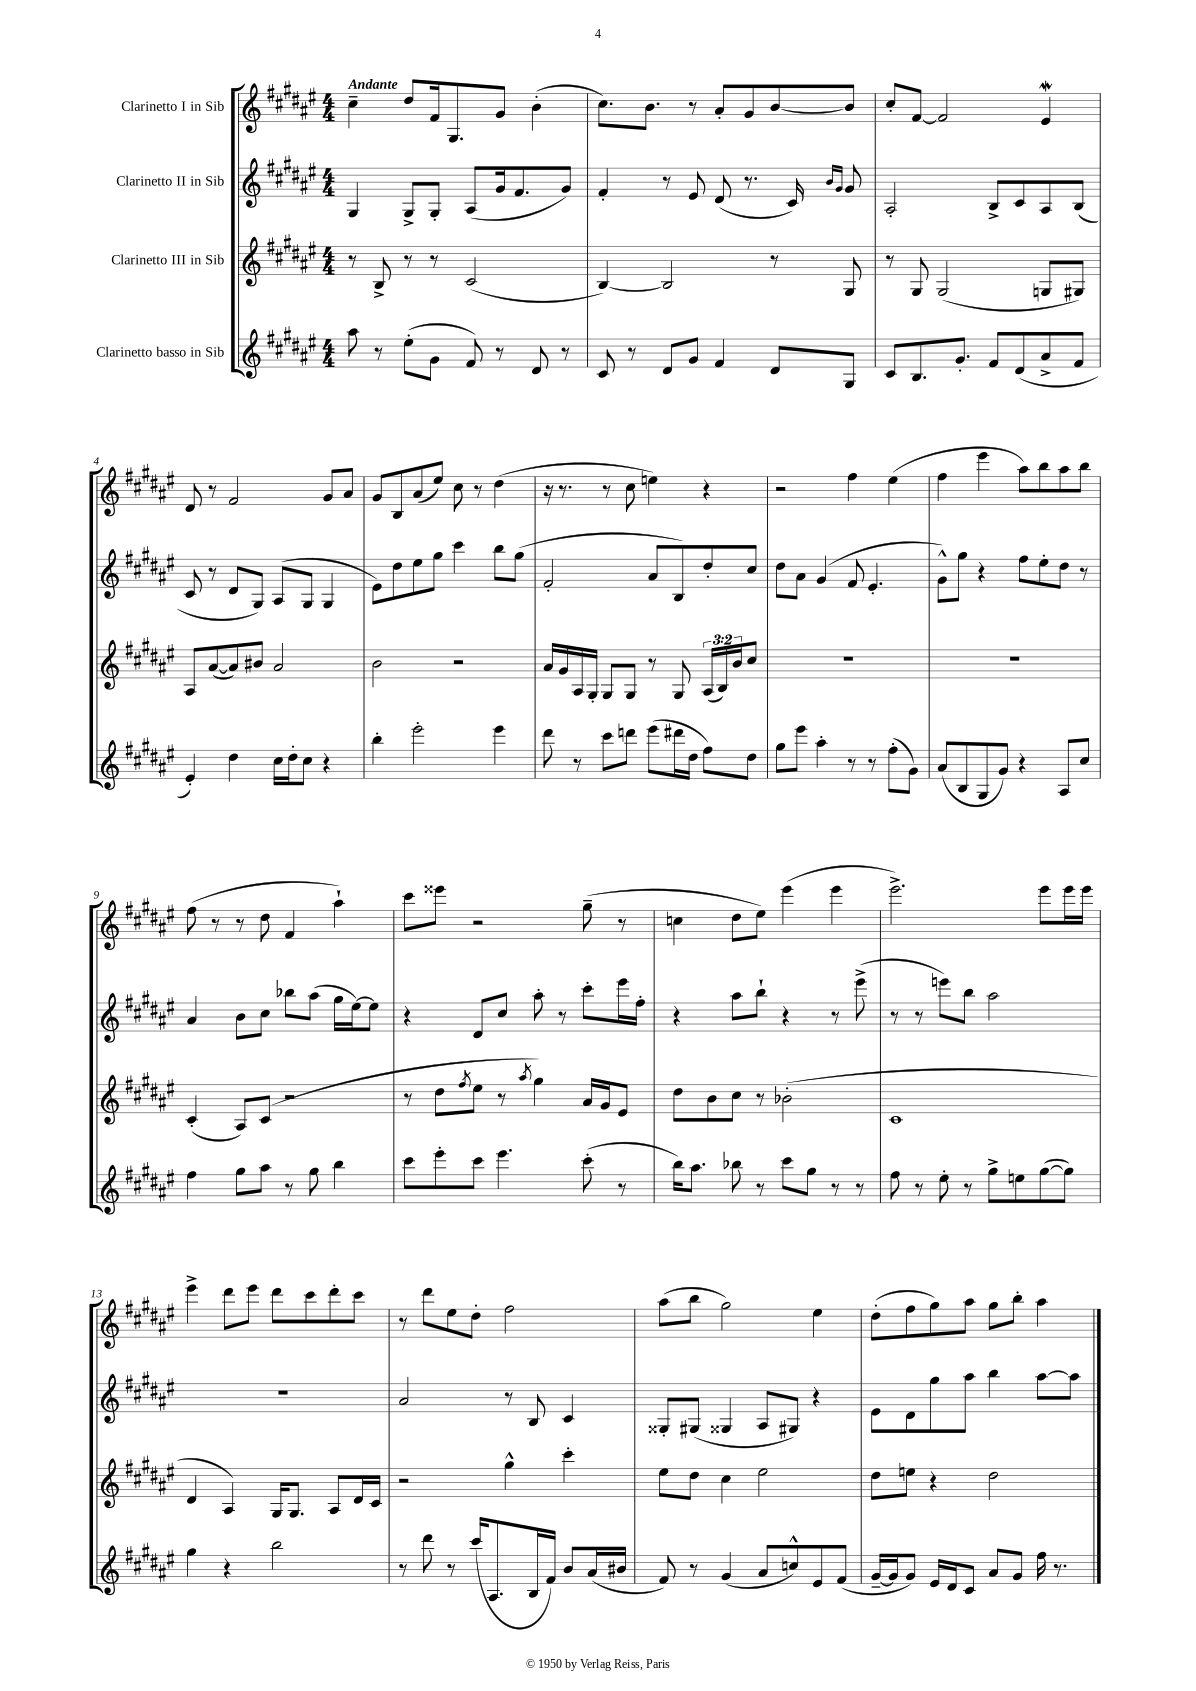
<<
\new StaffGroup <<
\new Staff = "s0" \with { instrumentName = "Clarinetto I in Sib" } {
    \clef treble \key fis \major \numericTimeSignature \time 4/4 \tempo "Andante"
    cis''4-- dis''8 fis'16 gis8. gis'8 b'4-.( |
    cis''8.) b'8. r8 ais'8-. gis'8 b'8~ b'8 |
    cis''8-. fis'8~ fis'2 eis'4\mordent |
    dis'8 r8 fis'2 gis'8 ais'8 |
    gis'8 b8 ais'8( eis''8) cis''8 r8 dis''4( |
    r16 r8. r8 cis''8 e''4) r4 |
    r2 fis''4 eis''4( |
    fis''4 eis'''4 ais''8) b''8 ais''8 b''8 |
    fis''8( r8 r8 dis''8 fis'4 ais''4-!) |
    cis'''8 eisis'''8 r2 gis''8--( r8 |
    c''4 dis''8 eis''8) eis'''4( eis'''4 |
    eis'''2.->) eis'''8 eis'''16 eis'''16 |
    eis'''4-> dis'''8 eis'''8 dis'''8 cis'''8 dis'''8-. cis'''8 |
    r8 dis'''8 eis''8 dis''8-. fis''2 |
    ais''8( b''8 gis''2) eis''4 |
    dis''8-.( fis''8 gis''8) ais''8 gis''8 b''8-. ais''4 \bar "|." |
}
\new Staff = "s1" \with { instrumentName = "Clarinetto II in Sib" } {
    \clef treble \key fis \major \numericTimeSignature \time 4/4
    gis4 gis8-> gis8-. ais8( gis'16 fis'8. gis'8) |
    fis'4-. r8 eis'8 dis'8( r8. cis'16) \grace { b'16 gis'16 } gis'8 |
    ais2-. b8-> cis'8 ais8 b8( |
    cis'8 r8 dis'8 gis8) ais8( gis8 gis4 |
    eis'8) dis''8 eis''8 gis''8 cis'''4 b''8 gis''8( |
    fis'2-. ais'8 b8) dis''8-. cis''8 |
    dis''8 ais'8 gis'4( fis'8 eis'4.-. |
    gis'8-^) gis''8 r4 fis''8 eis''8-. dis''8 r8 |
    ais'4 b'8 cis''8 bes''8 ais''8( gis''16 eis''16~) eis''8 |
    r4 dis'8 cis''8 ais''8-. r8 cis'''8-. eis'''16 fis''16-. |
    r4 ais''8 b''8-! r4 r8 eis'''8->( |
    r8 r8 e'''8) b''8 ais''2 |
    r1 |
    ais'2 r8 b8 cis'4 |
    gisis8-. gis8( gisis4 ais8 gis8) r4 |
    eis'8 dis'8 gis''8 ais''8 b''4 ais''8~ ais''8 \bar "|." |
}
\new Staff = "s2" \with { instrumentName = "Clarinetto III in Sib" } {
    \clef treble \key fis \major \numericTimeSignature \time 4/4 \override Staff.TupletNumber.text = #tuplet-number::calc-fraction-text
    r8 b8-> r8 r8 cis'2( |
    b4~) b2 r8 gis8 |
    r8 gis8 gis2( g8 gis8) |
    ais8 ais'8~( ais'8) bis'8 ais'2 |
    b'2 r2 |
    ais'16 gis'16 ais16 gis16-. gis8 gis8 r8 gis8 \tuplet 3/2 { ais16( b16) b'16 } cis''8 |
    R1 |
    R1 |
    cis'4-.( ais8) cis'8( r2 |
    r8 dis''8 \acciaccatura { fis''8 } eis''8 r8 \acciaccatura { ais''8 } gis''4) ais'16 gis'16 eis'8 |
    dis''8 b'8 cis''8 r8 bes'2-.( |
    cis'1 |
    dis'4 ais4) gis16 gis8. ais8 dis'16 cis'16 |
    r2 gis''4-^ cis'''4-. |
    eis''8 dis''8 cis''4 eis''2 |
    dis''8 e''8 r4 dis''2 \bar "|." |
}
\new Staff = "s3" \with { instrumentName = "Clarinetto basso in Sib" } {
    \clef treble \key fis \major \numericTimeSignature \time 4/4
    ais''8 r8 eis''8-.( gis'8 fis'8) r8 dis'8 r8 |
    cis'8 r8 dis'8 gis'8 fis'4 dis'8 gis8 |
    cis'8 b8. gis'8.-. fis'8 dis'8( ais'8-> fis'8 |
    eis'4-.) dis''4 cis''16 dis''16-. cis''8 r4 |
    b''4-. eis'''2-. eis'''4 |
    dis'''8 r8 cis'''8 d'''8 eis'''8( dis'''16 dis''16 fis''8) dis''8 |
    gis''8 eis'''8 ais''4-. r8 r8 fis''8-.( gis'8) |
    ais'8( b8 gis8 gis'8) r4 ais8 cis''8 |
    fis''4 gis''8 ais''8 r8 gis''8 b''4 |
    cis'''8 eis'''8-. cis'''8 eis'''4. cis'''8-.( r8 |
    b''16) ais''8. bes''8 r8 cis'''8 gis''8 r8 r8 |
    fis''8 r8 eis''8-. r8 gis''8-> e''8 gis''8~( gis''8) |
    gis''4 r4 b''2 |
    r8 dis'''8 r8 cis'''16( ais8. b16 fis'16) b'8 ais'16( bis'16 |
    fis'8) r8 gis'4( ais'8 c''8-^) eis'8 fis'8( |
    gis'16~-- gis'16 gis'8) eis'16 dis'16 cis'8 ais'8 gis'8 fis''16 r8. \bar "|." |
}
>>
>>
